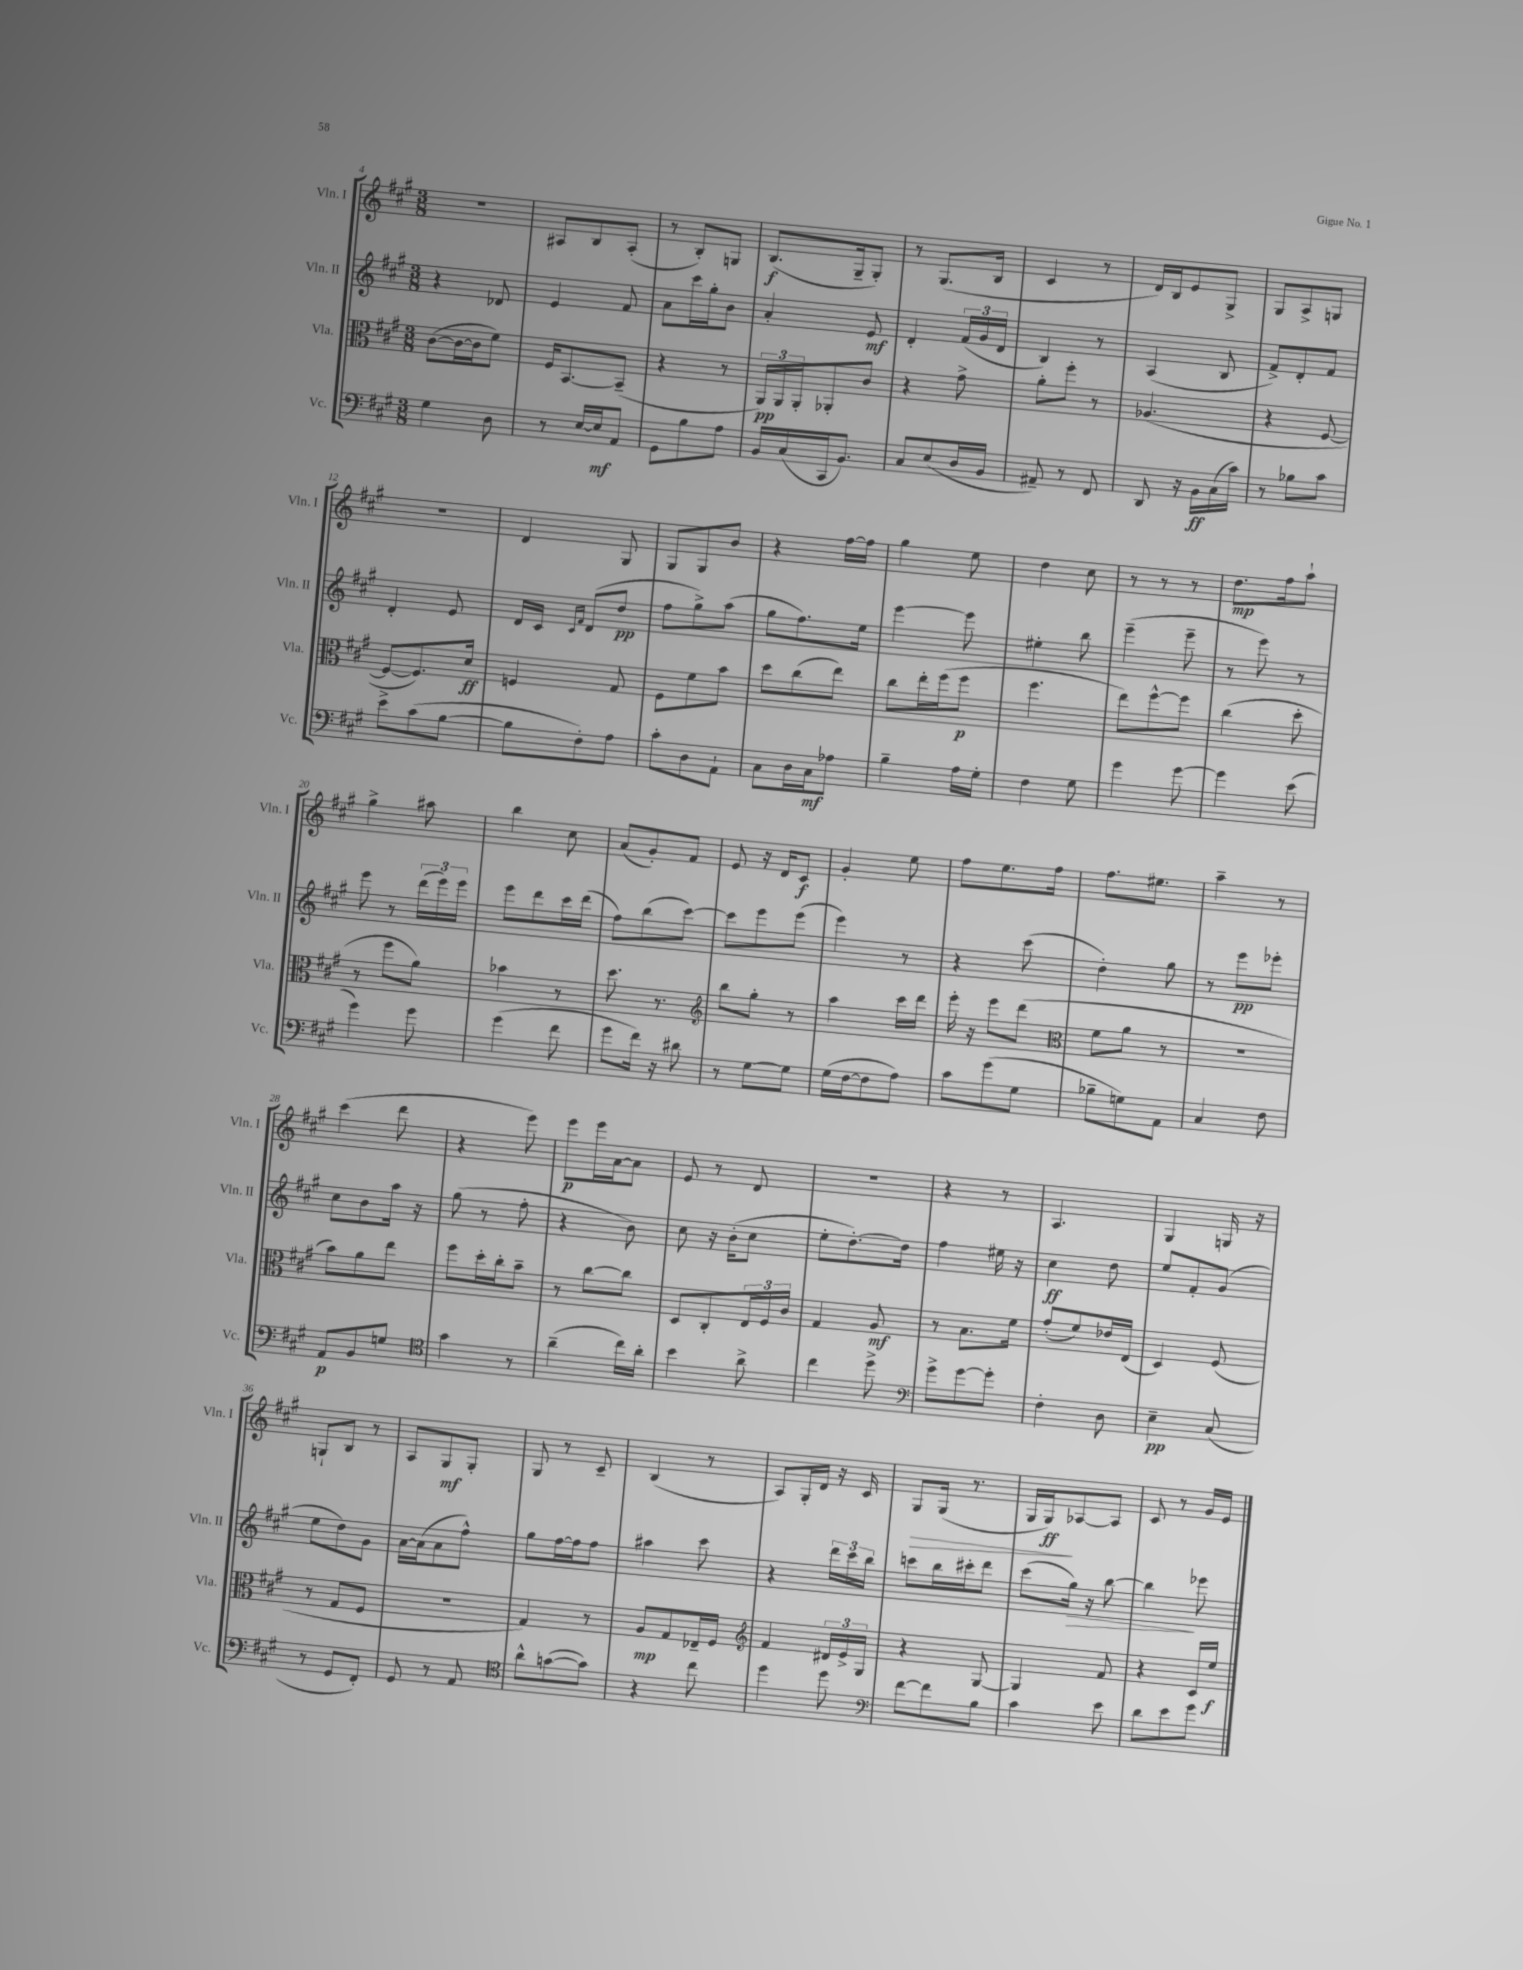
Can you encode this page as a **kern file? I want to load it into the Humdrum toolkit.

**kern	**kern	**kern	**kern
*staff4	*staff3	*staff2	*staff1
*clefF4	*clefC3	*clefG2	*clefG2
*k[f#c#g#]	*k[f#c#g#]	*k[f#c#g#]	*k[f#c#g#]
*M3/8	*M3/8	*M3/8	*M3/8
4G#	([8c#	4r	4.r
.	16c#_	.	.
.	16c#]	.	.
8D	8f#)	8d-	.
=	=	=	=
8r	16F#	4e	8A#
.	[8.BB	.	.
[16E	.	.	8B
16E]	.	.	.
8AA	(8BB~]	8f#	(8A#'
=	=	=	=
8GG#	4r	8a	8r
8B	.	16ccc#	8B')
.	.	16gg#'	.
8A	8r	8b	8G
=	=	=	=
16BB	24AA)	4a'	(8.B
.	24AA	.	.
(16C#	.	.	.
.	24AA'	.	.
16CC#	8AA-'	.	.
8.BB)	.	.	16G#~
.	8c#	8e	8G#')
=	=	=	=
8C#	4r	4d'	8r
(8E	.	.	(8.G#
16D	8g#^	(24f#	.
.	.	24g#	.
16BB	.	.	16B
.	.	24d	.
=	=	=	=
8AA#~)	8a'	4B)	4c#
8r	8ff#'	.	.
8FF#	8r	8r	8r
=	=	=	=
8DD	(4.A-	(4A	16d)
.	.	.	16B
16r	.	.	8e
16BB	.	.	.
(16C#	.	8B	8G#^
16c#)	.	.	.
=	=	=	=
8r	4r	8f#^)	8G#
8B-	.	8d'	8A^
8c#	[8F#	8f#	8G
=	=	=	=
8e^	8F#_	4d'	4.r
(8c#	8.F#])	.	.
[8B	.	8e	.
.	16d	.	.
=	=	=	=
8B]	4F	16d	4d
.	.	16c#	.
.	.	16qqc#	.
.	.	16qqf#	.
8F#')	.	(8d	.
8A	8G#	8dd	8G#
=	=	=	=
8c#'	8F#	8ff#	8G#
8D	8f#	8gg#^)	8G#
8AA`	8b	(8aa	8b
=	=	=	=
8C#	8dd	8gg#	4r
16D	(8cc#	8.ff#)	.
16C#	.	.	.
8A-	8ee)	.	[16ff#
.	.	16ee	16ff#]
=	=	=	=
4B~	8cc#	[4eee	4gg#
.	16ee'	.	.
.	(16ff#	.	.
16A	8ff#	8eee]	8ee
16G#'	.	.	.
=	=	=	=
4F#	4.ff#	4ee#'	4dd
8G#	.	8bb	8cc#
=	=	=	=
4g#	8ee)	(4eee~	8r
.	[8ff#^^	.	8r
[8g#	8ff#]	8eee~	8r
=	=	=	=
4g#]	(4cc#	8r	8.dd
.	.	8eee)	.
.	.	.	16ff#
(8e	8dd'	8r	8aa`
=	=	=	=
4g#)	8r	8eee	4gg#^
.	8ff#	8r	.
8g#	8a)	(24ddd	8aa#
.	.	24eee)	.
.	.	24eee	.
=	=	=	=
(4g#	4b-	8eee	4bb
.	.	8ddd	.
8f#	8r	16ccc#	8cc#
.	.	(16ddd	.
=	=	=	=
8g#	8.dd	8ff#)	(8a
16f#)	.	(8bb	8g#')
16r	8.r	.	.
8d#	.	[8ccc#)	8f#
=	=	=	=
*	*clefG2	*	*
8r	8bb	8ccc#]	8e
[8G#	8gg#'	8eee	16r
.	.	.	16d
8G#]	8r	(8eee	8c#
=	=	=	=
(16G#	4aa	4eee)	4g#'
[16F#	.	.	.
8F#]	.	.	.
8A)	16ccc#	8r	8ee
.	16ddd	.	.
=	=	=	=
8c#	16eee'	4r	8ff#
.	16r	.	.
(8g#	8eee	.	8.ee
8G#	(8ddd	(8ccc#	.
.	.	.	16ff#
=	=	=	=
*	*clefC3	*	*
8B-~	8f#	4dd')	8.ff#
8G)	8a	.	.
.	.	.	8.ee#
8AA	8r	8gg#	.
=	=	=	=
4C#	4.r	8r	4aa~
.	.	8eee	.
8F#	.	8eee-'	8r
=	=	=	=
8AA	8b)	8cc#	(4ccc#
8BB	8a	8b	.
8G	8ee	16aa	8ddd
.	.	16r	.
=	=	=	=
*clefC4	*	*	*
4g#	8ff#	(8gg#	4r
.	16dd'	8r	.
.	16cc#'	.	.
8r	8b~	8ff#'	8eee)
=	=	=	=
(4a~	8r	4r	8eee
.	[8cc#	.	16eee
.	.	.	[16a
16cc#)	8cc#]	8b)	8a]
16a'	.	.	.
=	=	=	=
4b	8D	8cc#	8e
.	8C#'	16r	8r
.	.	(16b'	.
8a^	24E	8cc#	8d
.	24F#	.	.
.	24c#	.	.
=	=	=	=
4cc#	4G#	8ee'	4.r
.	.	[8.dd')	.
8dd^	8A	.	.
.	.	16dd]	.
=	=	=	=
*clefF4	*	*	*
8g#^	8r	4ff#	4r
[8g#	8.B	.	.
8g#']	.	16ee#	8r
.	16f#	16r	.
=	=	=	=
4F#'	(8g#'	4cc#	4.A
.	8f#)	.	.
8D	16e-	8dd	.
.	(16E	.	.
=	=	=	=
4E~	4D)	8ee	4G#
.	.	8f#'	.
(8C#	(8F#	(8g#	16G
.	.	.	16r
=	=	=	=
8r	8r	8ee	8G`
8GG#	8G#	8dd)	8B
8FF#')	8F#	8g#	8r
=	=	=	=
8GG#	4.r	[16a	8A
.	.	(16a]	.
8r	.	8a	8G#
8AA	.	8ff#^^)	8G#'
=	=	=	=
*clefC4	*	*	*
8a^^	4G#)	8gg#	8G#
([8g	.	[16ff#	8r
.	.	16ff#]	.
8g])	8r	8ff#	8c#~
=	=	=	=
4r	8A	4aa#	(4B
.	8G#	.	.
8cc#	16E-~	8ccc#	8r
.	16F#	.	.
=	=	=	=
*	*clefG2	*	*
4dd	4f#	4r	8A)
.	.	.	16G#'
.	.	.	16d
8dd	24d#	24ddd	16r
.	24e^	24ccc#	.
.	.	.	16c#
.	24G#	24bb	.
=	=	=	=
*clefF4	*	*	*
[8f#	4r	8ccc	8G#
8f#]	.	16bb	(16G#
.	.	16ccc#'	8.r
8B	[8G#	8ddd	.
=	=	=	=
4c#	4G#]	(8ccc#	16G#
.	.	.	16G#)
.	.	16gg#)	[8A-
.	.	16r	.
8e	8f#	[8bb	8A-]
=	=	=	=
8d	4r	4bb]	8c#
8e	.	.	8r
8g#	16c#	8eee-	16g#
.	16ee	.	16e
==	==	==	==
*-	*-	*-	*-
